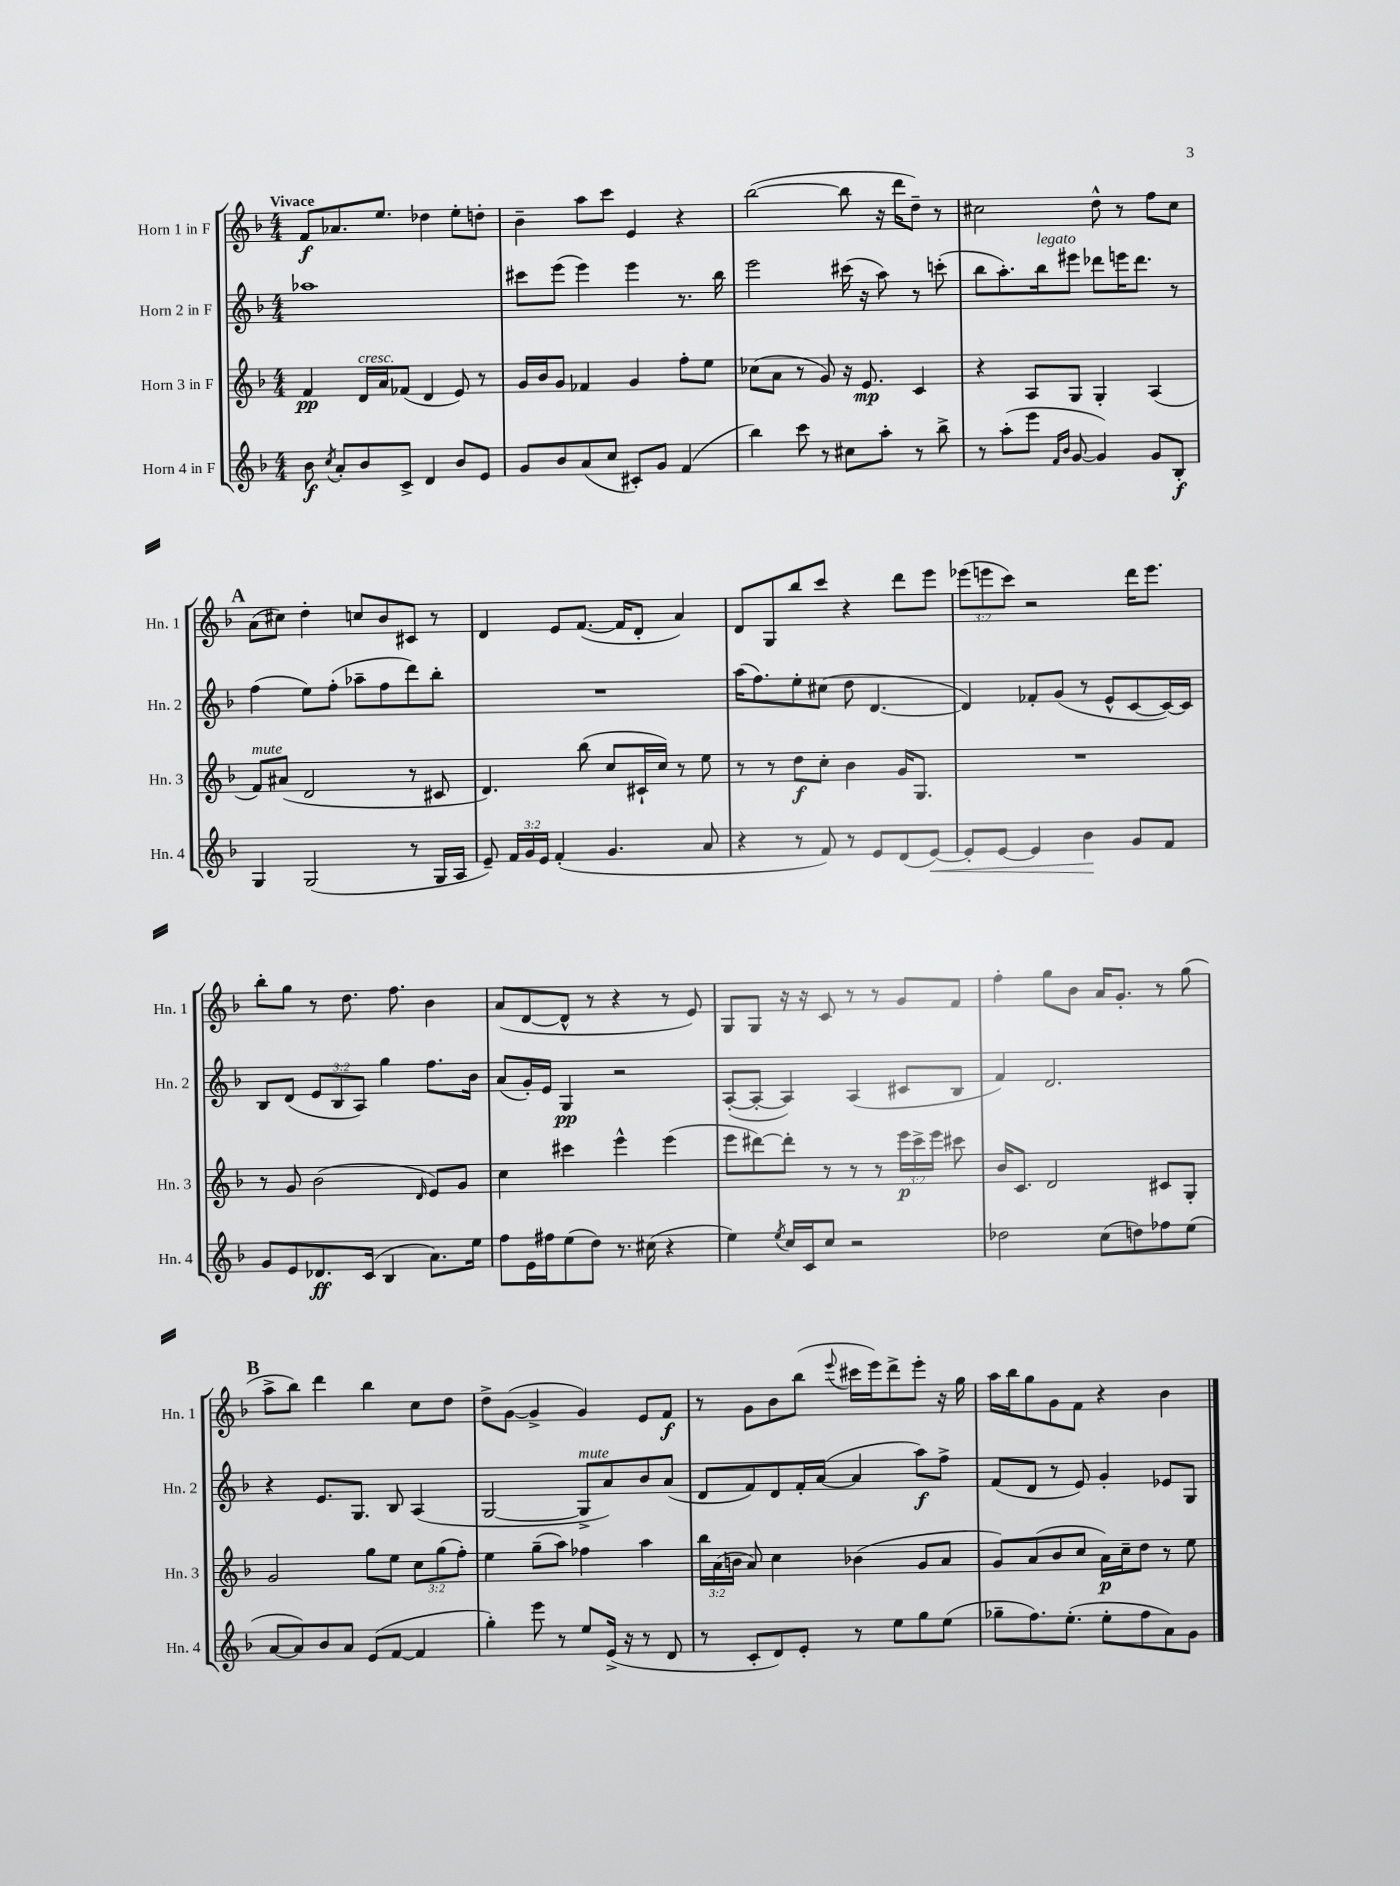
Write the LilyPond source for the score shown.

<<
\new StaffGroup <<
\new Staff = "s0" \with { instrumentName = "Horn 1 in F" shortInstrumentName = "Hn. 1" } {
    \clef treble \key f \major \numericTimeSignature \time 4/4 \override Staff.TupletNumber.text = #tuplet-number::calc-fraction-text \tempo "Vivace"
    \autoBeamOff f'8[\f aes'8. e''8.] des''4 e''8[-. d''8]-. |
    bes'4-- a''8[ c'''8] e'4 r4 |
    bes''2~( bes''8 r16 d'''16[ d''8]--) r8 |
    cis''2 d''8-^ r8 f''8[ cis''8] |
    \mark \markup { \bold "A" } a'8[( cis''8]) d''4-. c''8[ bes'8 cis'8] r8 |
    d'4 e'8[ f'8.]~( f'16[ d'8]-. a'4) |
    d'8[ g8 bes''8 c'''8] r4 d'''8[ e'''8] |
    \tuplet 3/2 { ees'''8[( e'''8 c'''8]) } r2 d'''16[ e'''8.] |
    bes''8[-. g''8] r8 d''8. f''8. bes'4 |
    a'8[( d'8~ d'8]-^ r8 r4 r8 e'8) |
    g8[ g8] r16 r16 c'8 r8 r8 g'8[ f'8] |
    f''4-. g''8[ bes'8] a'16[ g'8.]-. r8 g''8( |
    \mark \markup { \bold "B" } a''8[-> bes''8]) d'''4 bes''4 c''8[ d''8] |
    d''8[-> g'8]~( g'4-> g'4) e'8[ f'8]\f |
    r8 g'8[ bes'8 bes''8]( \appoggiatura { e'''8 } cis'''16[ e'''16) d'''8-> e'''8]-. r16 g''16 |
    a''16[ bes''16 g''8 g'8 f'8] r4 bes'4 \bar "|." |
}
\new Staff = "s1" \with { instrumentName = "Horn 2 in F" shortInstrumentName = "Hn. 2" } {
    \clef treble \key f \major \numericTimeSignature \time 4/4 \override Staff.TupletNumber.text = #tuplet-number::calc-fraction-text
    \autoBeamOff aes''1 |
    cis'''8[ e'''8]( e'''4) e'''4 r8. bes''16 |
    e'''2 cis'''16( r16 a''8) r8 c'''8-.( |
    bes''8[ a''8.-.) bes''16^\markup { \italic "legato" } eis'''8] des'''8[ e'''16 des'''8.] r8 |
    \mark \markup { \bold "A" } f''4( e''8[) f''8]-.( aes''8[-- f''8 d'''8) bes''8]-. |
    R1 |
    a''16[( f''8.) e''8-. cis''8]( d''8 d'4.~ |
    d'4) fes'8[-. g'8]( r8 e'8[-^ c'8~ c'16~) c'16] |
    bes8[ d'8]( \tuplet 3/2 { e'8[ bes8 a8]) } g''4 f''8.[ bes'16] |
    a'8[( g'16-.) e'16] g4\pp r2 |
    a8[~-.( a8]~-. a4) a4( cis'8[ bes8] |
    f'4) d'2. |
    \mark \markup { \bold "B" } r4 e'8.[ g8.] bes8 a4( |
    g2~ g8[->^\markup { \italic "mute" } a'8) bes'8 a'8]( |
    d'8[ f'8) d'8 f'16-. a'16]~( a'4 a''8[\f) f''8]-> |
    f'8[( d'8] r8 e'8) g'4-. ees'8[ g8] \bar "|." |
}
\new Staff = "s2" \with { instrumentName = "Horn 3 in F" shortInstrumentName = "Hn. 3" } {
    \clef treble \key f \major \numericTimeSignature \time 4/4 \override Staff.TupletNumber.text = #tuplet-number::calc-fraction-text
    \autoBeamOff f'4\pp d'16[^\markup { \italic "cresc." } a'16 fes'8]( d'4 e'8) r8 |
    g'16[ bes'16 g'8] fes'4 g'4 f''8[-. e''8] |
    ces''8[( a'8] r8 g'8) r16 e'8.\mp c'4 |
    r4 a8[ g8] g4-. a4( |
    \mark \markup { \bold "A" } f'8[^\markup { \italic "mute" }) ais'8]( d'2 r8 cis'8 |
    d'4.) bes''8( c''8[ cis'16-! c''16]) r8 e''8 |
    r8 r8 d''8[\f c''8]-. bes'4 g'16[ g8.] |
    R1 |
    r8 g'8 bes'2( \grace { d'16 } e'8[) g'8] |
    c''4 cis'''4 e'''4-^ e'''4( |
    e'''8[ dis'''8~) dis'''8]-. r8 r8 r8 \tuplet 3/2 { e'''16[\p c'''16-> e'''16] } cis'''8 |
    bes'16[ c'8.] d'2 cis'8[ g8]-. |
    \mark \markup { \bold "B" } g'2 g''8[ e''8] \tuplet 3/2 { c''8[ g''8( f''8]-.) } |
    e''4 g''8[--( a''8]) fes''4 a''4 |
    \tuplet 3/2 { bes''16[ a'16( b'16] } a'8) c''4 bes'4( g'8[ a'8] |
    g'8[) a'8( bes'8 c''8] a'16[\p) c''16-- d''8] r8 e''8 \bar "|." |
}
\new Staff = "s3" \with { instrumentName = "Horn 4 in F" shortInstrumentName = "Hn. 4" } {
    \clef treble \key f \major \numericTimeSignature \time 4/4 \override Staff.TupletNumber.text = #tuplet-number::calc-fraction-text
    \autoBeamOff bes'8\f \acciaccatura { c''8 } a'8[-. bes'8 c'8]-> d'4 bes'8[ e'8] |
    g'8[ bes'8 a'8( c''8] cis'8[-.) g'8] f'4( |
    bes''4) c'''8 r8 cis''8[ a''8]-. r8 bes''8-> |
    r8 a''8[-.( e'''8] \grace { f'16[ bes'16] } g'8~ g'4) g'8[ bes8]-.\f |
    \mark \markup { \bold "A" } g4 g2( r8 g16[ a16] |
    e'8--) \tuplet 3/2 { f'16[ g'16 e'16] } f'4-.( g'4. a'8 |
    r4 r8 f'8) r8 e'8[ d'8( e'8]~\<) |
    e'8[-. e'8]~ e'4 bes'4\! g'8[ f'8] |
    g'8[ e'8 des'8.\ff c'16]( bes4 a'8.[) e''16] |
    f''8[ e'16 fis''16 e''8( d''8]) r8. cis''16( r4 |
    e''4) \acciaccatura { e''8 } c''16[ c'16 c''8] r2 |
    des''2 c''8[( d''8) fes''8 e''8]( |
    \mark \markup { \bold "B" } a'8[~ a'8) bes'8 a'8] e'8[( f'8]~ f'4 |
    g''4-.) e'''8 r8 e''8[ e'16]->( r16 r8 d'8 |
    r8 c'8[-. d'8) e'8]-. r8 e''8[ g''8 e''8]( |
    ges''8[-- f''8.) e''8.]-.( e''8[-. f''8 a'8) g'8] \bar "|." |
}
>>
>>
\layout { \context { \Score \remove "Bar_number_engraver" } }
